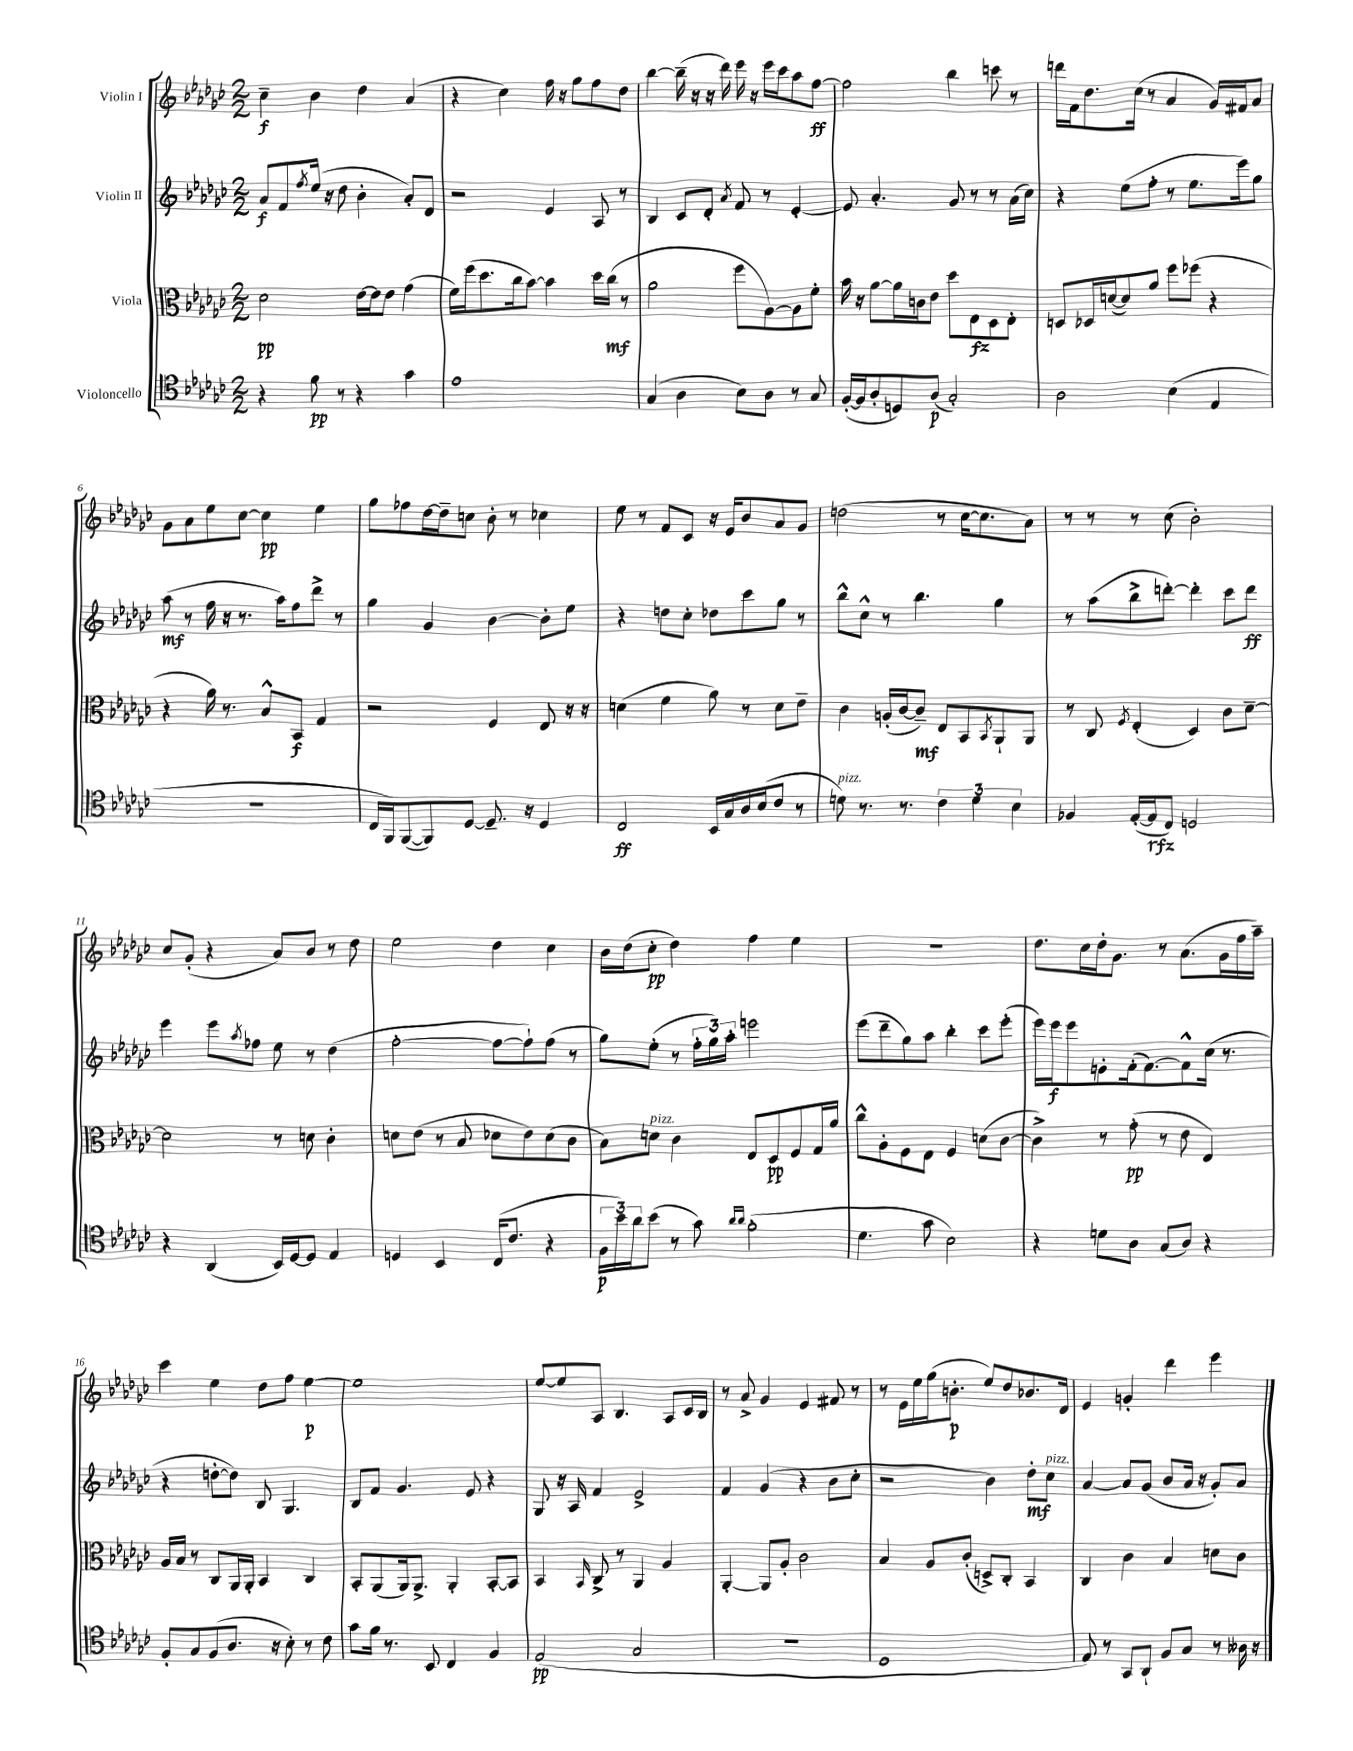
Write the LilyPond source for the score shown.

<<
\new StaffGroup <<
\new Staff = "s0" \with { instrumentName = "Violin I" } {
    \clef treble \key ges \major \numericTimeSignature \time 2/2
    ces''4--\f bes'4 des''4 aes'4( |
    r4 ces''4) f''16 r16 ges''8 f''8 des''8 |
    bes''4~ bes''16--( r16 r16 des'''16) ees'''16 r16 ees'''16 ces'''16 aes''8 f''8~\ff |
    f''2 bes''4 c'''8 r8 |
    d'''16 f'16 des''8. ces''16( r8 aes'4 ges'16) fis'16 aes'8 |
    ges'8 aes'8 ees''8 ces''8~ ces''4\pp ees''4 |
    ges''8 fes''8 des''16~ des''16-- c''8 bes'8-. r8 ces''4 |
    ees''8 r8 f'8 ces'8 r16 ees'16 bes'8 aes'8 ges'8 |
    d''2( r8 ces''16~ ces''8. aes'8) |
    r8 r8 r8 ces''8( bes'2-.) |
    ces''8 ges'8-.( r4 aes'8) bes'8 r8 des''8 |
    ees''2 des''4 ces''4 |
    bes'16 des''16( ces''8-.\pp des''4) f''4 ees''4 |
    R1 |
    des''8. ces''16 des''16-. ges'8. r8 aes'8.( ges'16 f''16 aes''16--) |
    ces'''4 ees''4 des''8 f''8 ees''4~\p |
    ees''1 |
    ees''8~ ees''8 aes8 bes4. aes8 ces'16 bes16 |
    r8 aes'8-> ges'4 ees'4 fis'8 r8 |
    r8 ees'16 ees''16 ges''16( b'8.-.\p ees''8) des''8 bes'8. des'16 |
    ees'4 g'4-. des'''4 ees'''4 \bar "|." |
}
\new Staff = "s1" \with { instrumentName = "Violin II" } {
    \clef treble \key ges \major \numericTimeSignature \time 2/2
    aes'8\f f'8 \acciaccatura { f''8 } ees''16( r16 des''8 bes'4-. aes'8-.) des'8 |
    r2 ees'4 aes8 r8 |
    bes4 ces'8 des'8-. \acciaccatura { aes'8 } f'8 r8 ees'4~-. |
    ees'8 aes'4.-. ges'8 r8 r8 aes'16( ces''16) |
    r4 ees''8( f''8-. r8 ees''8. ees'''16) ges''8 |
    aes''8\mf( r8 f''16 r16 r8. aes''16) f''8 des'''8-> r8 |
    ges''4 ges'4 bes'4~ bes'8-. ees''8 |
    r4 d''8 ces''8-. des''8 ces'''8 ges''8 r8 |
    bes''8-^ ces''8-^ r8 bes''4. ges''4 |
    r8 aes''8( bes''8-> d'''8~-.) d'''4-. ces'''8 d'''8\ff |
    ees'''4 ees'''8 \acciaccatura { aes''8 } fes''8 ees''8 r8 des''4( |
    f''2~-. f''8~ f''8-!) f''8( r8 |
    ges''8) ees''8-.( r8 \tuplet 3/2 { f''16-. ges''16) aes''16-. } e'''2 |
    ees'''8( des'''8-- ges''8) aes''8 bes''4-. ces'''8 ees'''8-.( |
    ees'''16) ees'''16\f ees'''8 e'8-. f'16-.( f'8.~) f'8-^ ces''16( r8. |
    r4 d''8~-. d''8) bes8 ges4. |
    bes8 f'8 ges'4. ees'8 r4 |
    ges8 r16 aes16 f'4 ees'2-> |
    f'4 ges'4( r4 bes'8 ces''8-. |
    r2 bes'4) des''8-.\mf ces''8^\markup { \italic "pizz." } |
    aes'4~ aes'8 ges'8( bes'8 aes'16 r16 ges'8-.) aes'8 \bar "|." |
}
\new Staff = "s2" \with { instrumentName = "Viola" } {
    \clef alto \key ges \major \numericTimeSignature \time 2/2
    des'2\pp ees'16~ ees'16 ees'8 ges'4( |
    f'16) f''16( des''8. ces''16 bes'8~) bes'4 des''16 ces''16\mf( r8 |
    aes'2 f''8 aes8~) aes8 f'8-. |
    bes'16 r16 aes'8~ aes'16 c'16 ees'8 des''8 ees8\fz des8 ees8-. |
    d8 des16 d'16~( d'8) aes'8 f''8 fes''8( r4 |
    r4 aes'16) r8. bes8-^ bes,8\f ges4 |
    r2 f4 ees8 r16 r16 |
    d'4( f'4 aes'8) r8 d'8 ees'8-- |
    ces'4 a16-.( ces'16~ ces'8--\mf) ees8 bes,8 \acciaccatura { bes,8 } aes,8-! aes,8 |
    r8 ces8 \acciaccatura { f8 } ees4-.( des4) ces'8 des'8~-- |
    des'2 r8 d'8 ces'4-. |
    d'8 ees'8( r8 bes8 des'8 ees'8) des'8( ces'8 |
    bes8) d'8^\markup { \italic "pizz." } ces'4 ees8 des8\pp f8 ges16 aes'16 |
    ces''8-^ aes8-. f8 ees8 f4 d'8( ces'8~ |
    ces'4->) r8 ges'8-.\pp( r8 ees'8 ees4) |
    aes16 bes16 r8 ces8 aes,16 aes,16-. bes,4 ces4 |
    bes,8-. aes,8( aes,16) aes,8.-> aes,4-. bes,8~-. bes,8 |
    bes,4 \grace { bes,16 } ces8-> r8 aes,4 aes4 |
    aes,4~-. aes,8 aes8-. ces'2 |
    bes4 aes8 ces'8-.( d8->) ces8-. bes,4 |
    ces4 ces'4 bes4 d'8 ces'8 \bar "|." |
}
\new Staff = "s3" \with { instrumentName = "Violoncello" } {
    \clef tenor \key ges \major \numericTimeSignature \time 2/2
    r4 f'8\pp r8 r4 ges'4 |
    ees'1 |
    ges4( aes4 bes8) aes8 r8 ges8 |
    f16~-.( f16 aes8-. d8) aes8\p( ges2-.) |
    aes2 bes4( ees4 |
    r1 |
    ces16 f,16) f,8~( f,8) des8~ des8.-- r16 des4 |
    ces2\ff bes,16 ges16 aes16 bes16( ces'8 r8 |
    d'8^\markup { \italic "pizz." }) r8. r8. \tuplet 3/2 { ces'4 d'4 bes4 } |
    fes4 ees16~-.( ees16\rfz ces8) d2 |
    r4 aes,4( bes,16) des16~ des8 ees4 |
    d4 bes,4 ces16( ces'8. r4 |
    \tuplet 3/2 { f16\p bes'16) aes'16 } bes'8( r8 ges'8) \grace { aes'16 aes'16 } f'2-.( |
    des'4. ges'8 bes2) |
    r4 d'8 aes8 ges8( aes8) r4 |
    f8-. ges8 f8( aes8. r16 bes8-.) r8 ces'8 |
    ges'8 f'16 r8. bes,8 ces4 f4 |
    ees2\pp( ges2 |
    r1 |
    des1 |
    ees8) r8 ges,8 aes,8-! f8 ges8 r8 aeses16 r16 \bar "|." |
}
>>
>>
